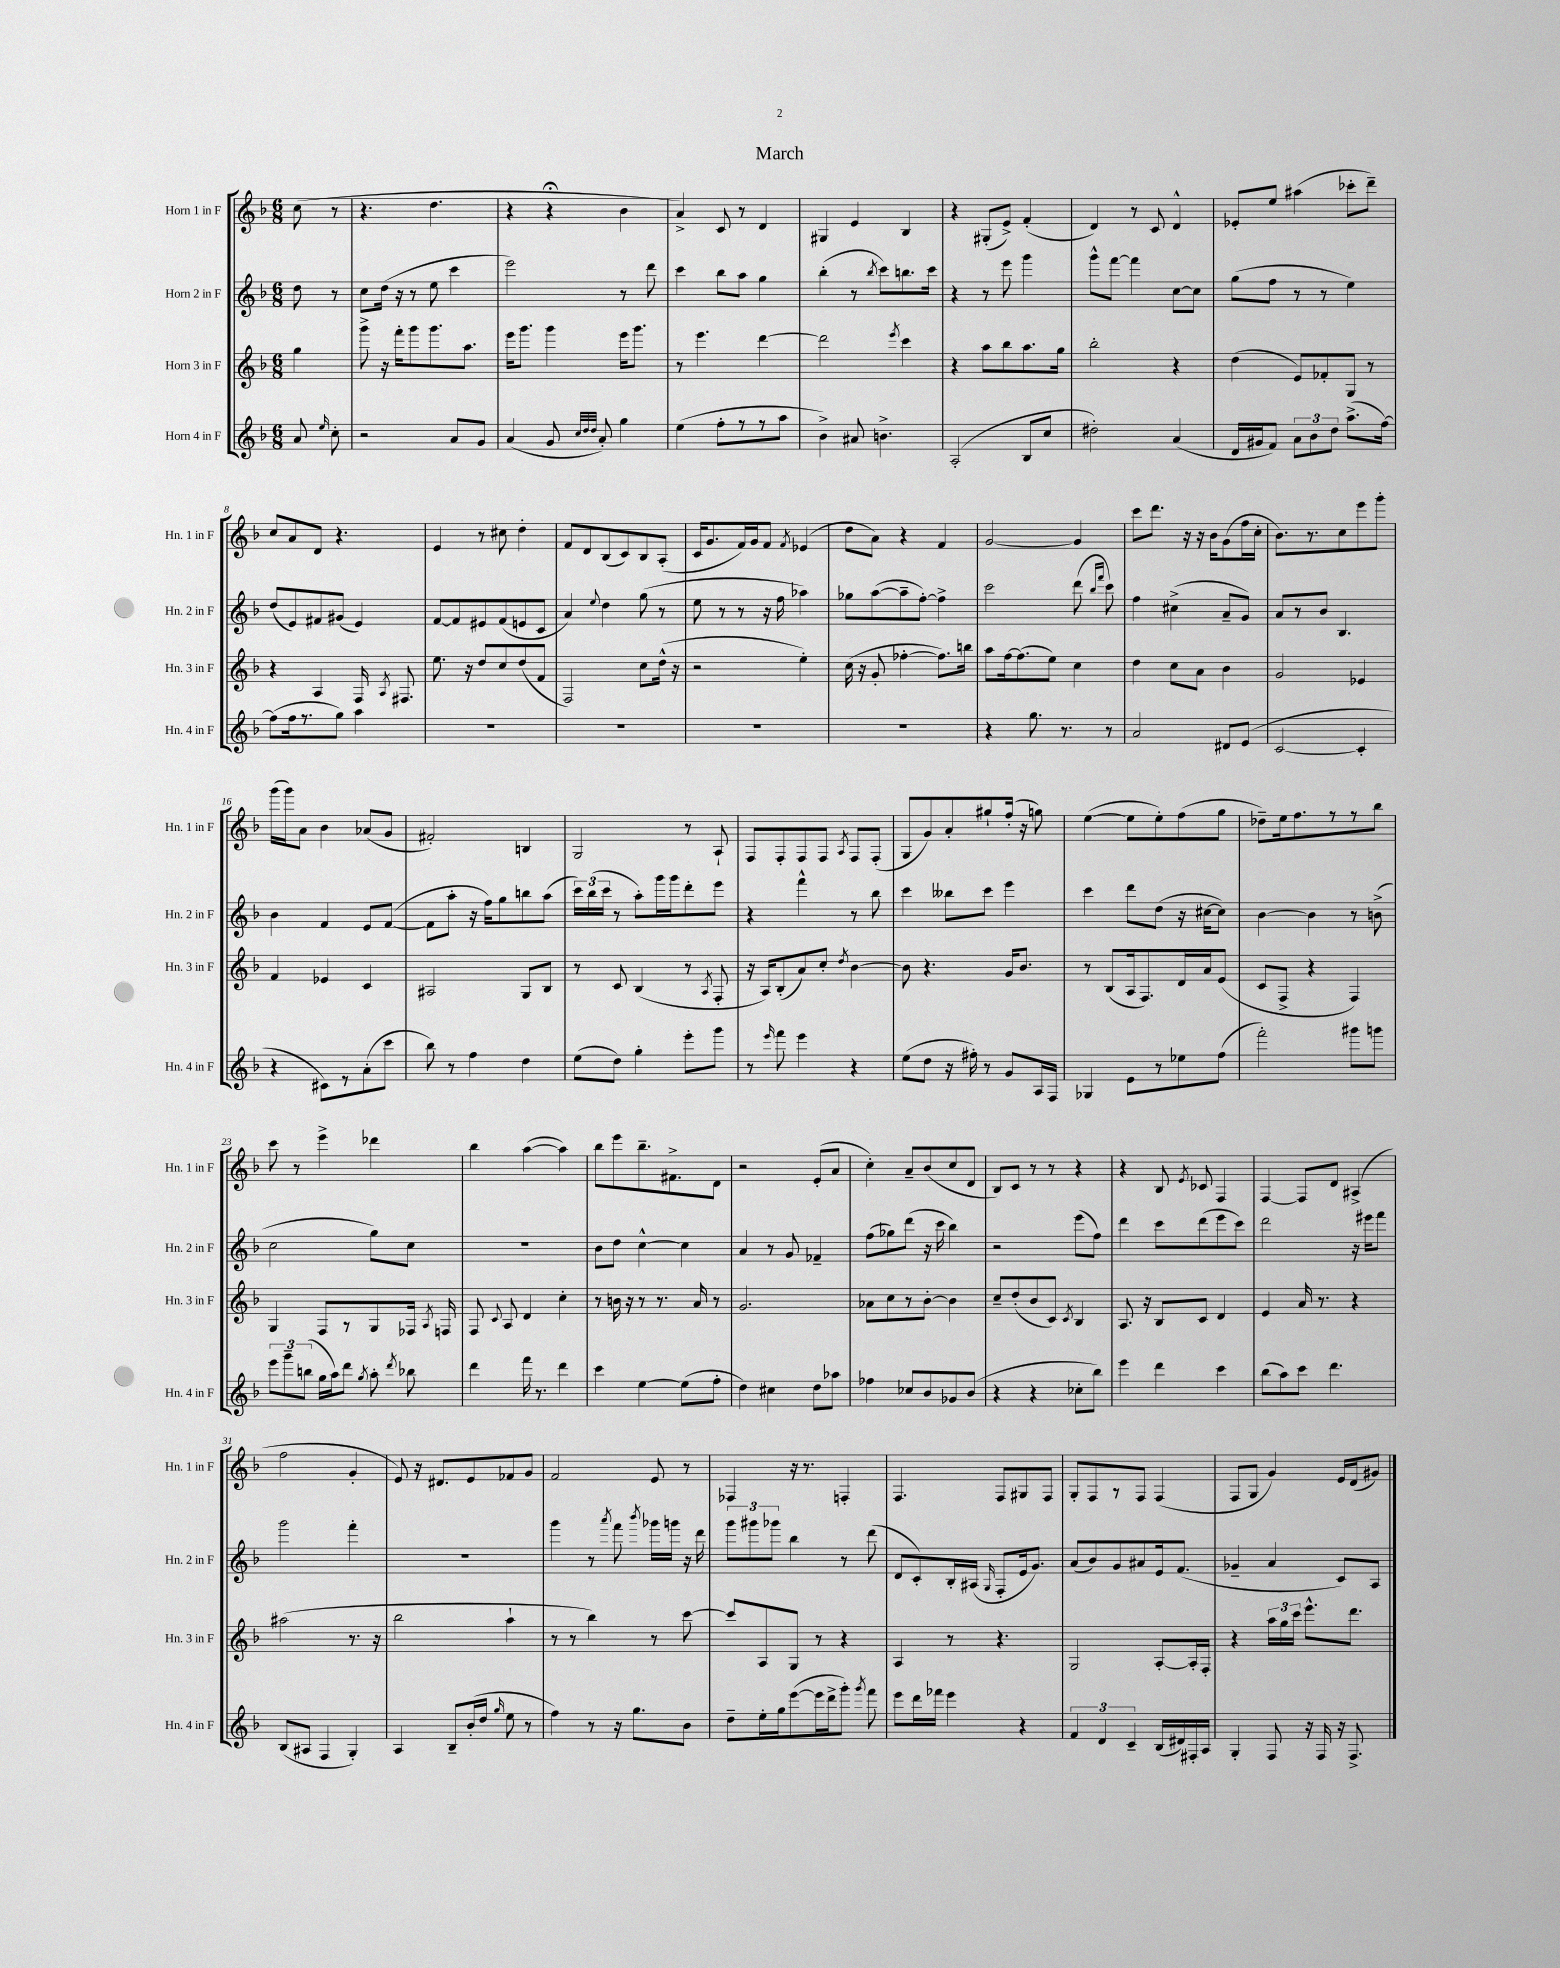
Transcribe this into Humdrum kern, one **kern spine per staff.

**kern	**kern	**kern	**kern
*staff4	*staff3	*staff2	*staff1
*clefG2	*clefG2	*clefG2	*clefG2
*k[b-]	*k[b-]	*k[b-]	*k[b-]
*M6/8	*M6/8	*M6/8	*M6/8
8a	4gg	8dd	(8cc
16qqee	.	.	.
8cc'	.	8r	8r
=	=	=	=
2r	8ggg^	8cc	4.r
.	16r	(16dd	.
.	16fff'	16r	.
.	8ggg	8r	.
.	8.ggg	8ee	4.dd
8a	.	4ccc	.
.	8.aa	.	.
8g	.	.	.
=	=	=	=
(4a	16eee	2eee)	4r
.	8.ggg	.	.
8g	4ggg	.	4r;
32qqcc	.	.	.
32qqdd	.	.	.
32qqdd	.	.	.
8a')	.	.	.
4gg	16eee	8r	4b-
.	8.ggg	.	.
.	.	8ddd	.
=	=	=	=
(4ee	8r	4ccc	4a^)
.	4.eee	.	.
8ff'	.	8bb-	8c
8r	.	8aa	8r
8r	[4ddd	4gg	4d
8aa	.	.	.
=	=	=	=
4b-^)	2ddd]	(4bb-'	4G#
8a#	.	8r	4e
.	.	8qbb-	.
4.b^	.	8ccc)	.
.	8qeee	.	.
.	4ccc	8.bb	4B-
.	.	16ccc	.
=	=	=	=
(2A'	4r	4r	4r
.	8aa	8r	(8G#'
.	8bb-	8eee	8e^)
8B-	8.aa	4ggg	(4f'
8cc	.	.	.
.	16gg	.	.
=	=	=	=
2dd#')	2bb-'	8ggg^^	4d)
.	.	[8fff	.
.	.	4fff]	8r
.	.	.	8c
(4a	4r	[8cc	4d^^
.	.	8cc]	.
=	=	=	=
16d	(4dd	(8gg	8e-'
16g#	.	.	.
8f)	.	8ff	8ee
12a	8e)	8r	(4aa#
12b-	.	.	.
.	8f-'	8r	.
12dd	.	.	.
(8.aa^	8G	4ee)	8ccc-'
.	8r	.	8ddd~)
[16ff)	.	.	.
=	=	=	=
(8ff]	4r	(8dd	8cc
16ff	.	8e)	8a
8.r	.	.	.
.	4A	8f#	8d
8gg)	.	(8g#	4.r
4aa	16F	4e)	.
.	8qA	.	.
.	8.F#	.	.
=	=	=	=
2.r	8.ee	[8f	4e
.	.	8f]	.
.	16r	.	.
.	8dd	8e#	8r
.	8cc	(8f	8cc#
.	(8dd	8e	4dd'
.	8f	8c	.
=	=	=	=
2.r	2F)	4a)	8f
.	.	.	8d
.	.	8qqee	.
.	.	4dd	(8B-
.	.	.	8c)
.	8cc	(8gg	8B-
.	(16dd^^	8r	(8A'
.	16r	.	.
=	=	=	=
2.r	2r	8ee	16c
.	.	.	8.g
.	.	8r	.
.	.	8r	16f)
.	.	.	16g
.	.	16r	8f
.	.	16ff	.
.	.	.	8qf
.	4ee')	4aa-)	(4e-
=	=	=	=
2.r	(16cc	8gg-	8dd
.	16r	.	.
.	8g'	([8aa	8a)
.	[4ff-'	8aa~]	4r
.	.	[8ff')	.
.	8.ff-])	4ff^]	4f
.	16bb	.	.
=	=	=	=
4r	8aa	2ccc	[2g
.	[16ff	.	.
.	(8.ff]	.	.
8.gg	.	.	.
.	8ee)	.	.
8.r	.	.	.
.	4cc	(8ddd	4g]
.	.	16qqbb-	.
.	.	16qqfff	.
8r	.	8ccc)	.
=	=	=	=
2a	4dd	4ff	8ccc
.	.	.	8.ddd
.	8cc	(4cc#^	.
.	.	.	16r
.	8a	.	16r
.	.	.	16b-
8d#	4b-	8a~	(8g
(8e	.	8g)	16ff
.	.	.	16cc'
=	=	=	=
[2c	2g	8a	8.b-)
.	.	8r	.
.	.	.	8.r
.	.	8b-	.
.	.	4.B-	8cc
4c']	4e-	.	8eee
.	.	.	8ggg'
=	=	=	=
4r	4f	4b-	(16ggg
.	.	.	16ggg)
.	.	.	8a
8c#)	4e-	4f	4b-
8r	.	.	.
(8a'	4c	8e	(8a-
8ccc	.	([8f	8g
=	=	=	=
8bb-)	2A#	8f]	2f#')
8r	.	8aa'	.
4ff	.	16r	.
.	.	16ff)	.
.	.	8gg	.
4dd	8G	8bb	4B
.	8B-	(8aa	.
=	=	=	=
(8ee	8r	24ccc)	2G
.	.	(24bb-	.
.	.	24ccc	.
8dd)	8c	8r	.
4gg'	(4B-	8aa')	.
.	.	16ggg	.
.	.	16ggg	.
8eee'	8r	8ddd'	8r
.	8qA	.	.
8ggg	8F'	8eee	8A`
=	=	=	=
8r	16r	4r	8F
.	16A)	.	.
16qqeee	.	.	.
8fff	(8B-'	.	8F'
4eee	8a)	4fff^^	8F
.	8cc'	.	8F
.	8qdd	.	8qA
4r	[4b-	8r	8F
.	.	8bb-	(8F'
=	=	=	=
(8ee	8b-]	4ccc	8G
8dd	4.r	.	8g)
16r	.	8bb--	8a'
16ff#')	.	.	.
8r	.	8ccc	8gg#`
8g	16g	4eee	(16ff'
.	8.b-	.	16r
16A	.	.	8gg)
16F	.	.	.
=	=	=	=
4G-	8r	4ccc	([4ee
.	(8B-	.	.
8e	16A	8ddd	8ee]
.	8.F)	.	.
8r	.	(8dd	8ee')
8ee-	16d	16r	(8ff
.	16a	[16cc#	.
(8ff	(8e	8cc#])	8gg
=	=	=	=
2fff')	8c	[4b-	8dd-~)
.	8F^	.	16ee
.	.	.	8.ff
.	4r	4b-]	.
.	.	.	8r
8ggg#	4F)	8r	8r
8ggg	.	(8b^	8bb-
=	=	=	=
12eee	4G	2cc	8ccc
12ggg~	.	.	.
.	.	.	8r
(12bb	.	.	.
16gg	8F	.	4eee^
16aa)	.	.	.
8ddd	8r	.	.
8qgg	.	.	.
8aa'	8G	8gg)	4ddd-
8qddd	.	.	.
8bb-	16F-	8cc	.
.	8qA	.	.
.	16F	.	.
=	=	=	=
4ddd	8F	2.r	4bb-
.	8qqc	.	.
.	8A	.	.
16fff	4d	.	([4aa
8.r	.	.	.
4ddd	4cc'	.	4aa])
=	=	=	=
4ccc	8r	8b-	8bb-
.	16b	8dd	8eee
.	16r	.	.
[4ee	8r	[4cc^^	8.bb-~
.	8.r	.	.
.	.	.	8.f#^
(8ee]	.	4cc]	.
.	16a	.	.
8ff'	8r	.	8d
=	=	=	=
4dd)	2.g	4a	2r
4cc#	.	8r	.
.	.	8g	.
8dd	.	4f-~	(8e'
8aa-	.	.	8a
=	=	=	=
4ff-	8a-	(8ff	4cc')
.	8cc	8gg-)	.
8cc-	8r	(8ddd	8a~
8b-	[8b-'	16r	(8b-
.	.	16ccc	.
8g-	4b-]	4bb-)	8cc
(8b-	.	.	8d
=	=	=	=
4r	8cc~	2r	8B-)
.	(8dd'	.	8c
4r	8b-	.	8r
.	8c)	.	8r
.	8qc	.	.
8cc-'	4B-	(8eee	4r
8bb-)	.	8ff)	.
=	=	=	=
4eee	8.A	4ddd	4r
.	16r	.	.
4ddd	8B-	8ccc	8B-
.	.	.	8qe
.	8c	(8ddd	8c-
4ccc	4d	8eee	4F
.	.	8ccc)	.
=	=	=	=
(8bb-	4e	2ddd	[4F
8aa)	.	.	.
8ccc	16a	.	8F]
.	8.r	.	.
4.ddd	.	.	8d
.	4r	16r	(4A#^
.	.	16eee#	.
.	.	8fff	.
=	=	=	=
(8B-	(2aa#	2ggg	2ff
8A#	.	.	.
4F	.	.	.
4G')	8.r	4fff'	4g'
.	16r	.	.
=	=	=	=
4A	2bb-	2.r	8e)
.	.	.	16r
.	.	.	8.d#
8B-~	.	.	.
(16b-'	.	.	8e
16dd	.	.	.
16qqgg	.	.	.
8ee	4aa`	.	8f-
8r	.	.	8g
=	=	=	=
4ff)	8r	4ggg	2f
.	8r	.	.
8r	4bb-)	8r	.
.	.	8qaaa	.
16r	.	8fff	.
8.gg	.	.	.
.	.	8qbbb-	.
.	8r	16ggg-	8e
.	.	16ggg	.
8b-	[8ccc	16r	8r
.	.	16ddd	.
=	=	=	=
8dd~	8ccc]	12ggg	4F-
.	.	12ggg#	.
16ee'	8A	.	.
.	.	12ggg-	.
16gg	.	.	.
([8eee	8G	4bb-	16r
.	.	.	8.r
16eee]	8r	.	.
16ddd^	.	.	.
8ggg')	4r	8r	4F'
8qggg	.	.	.
8fff	.	(8ddd	.
=	=	=	=
8eee	4A	8d	4.F
16ddd	.	8c')	.
16fff-	.	.	.
4eee	8r	16B-'	.
.	.	(16A#	.
.	.	16qqG	.
.	4.r	8F'	8F
4r	.	16e	8G#
.	.	8.g)	.
.	.	.	8F
=	=	=	=
6f	2G	(8a	8G'
.	.	8b-)	8F
6d	.	.	.
.	.	8g	8r
6c~	.	.	.
.	.	8a#	8F
(16B-	[8A'	16e	(4F
16d#)	.	(8.f	.
16F#'	16A']	.	.
16A	16F'	.	.
=	=	=	=
4G'	4r	4g-~	8F
.	.	.	8G
8F	24aa	4a	4g)
.	24gg	.	.
.	24ccc	.	.
16r	8.eee^^	.	.
16F	.	.	.
16r	.	8c)	16e
8.F^	8.ddd	.	(16d
.	.	8A	8g#)
==	==	==	==
*-	*-	*-	*-
